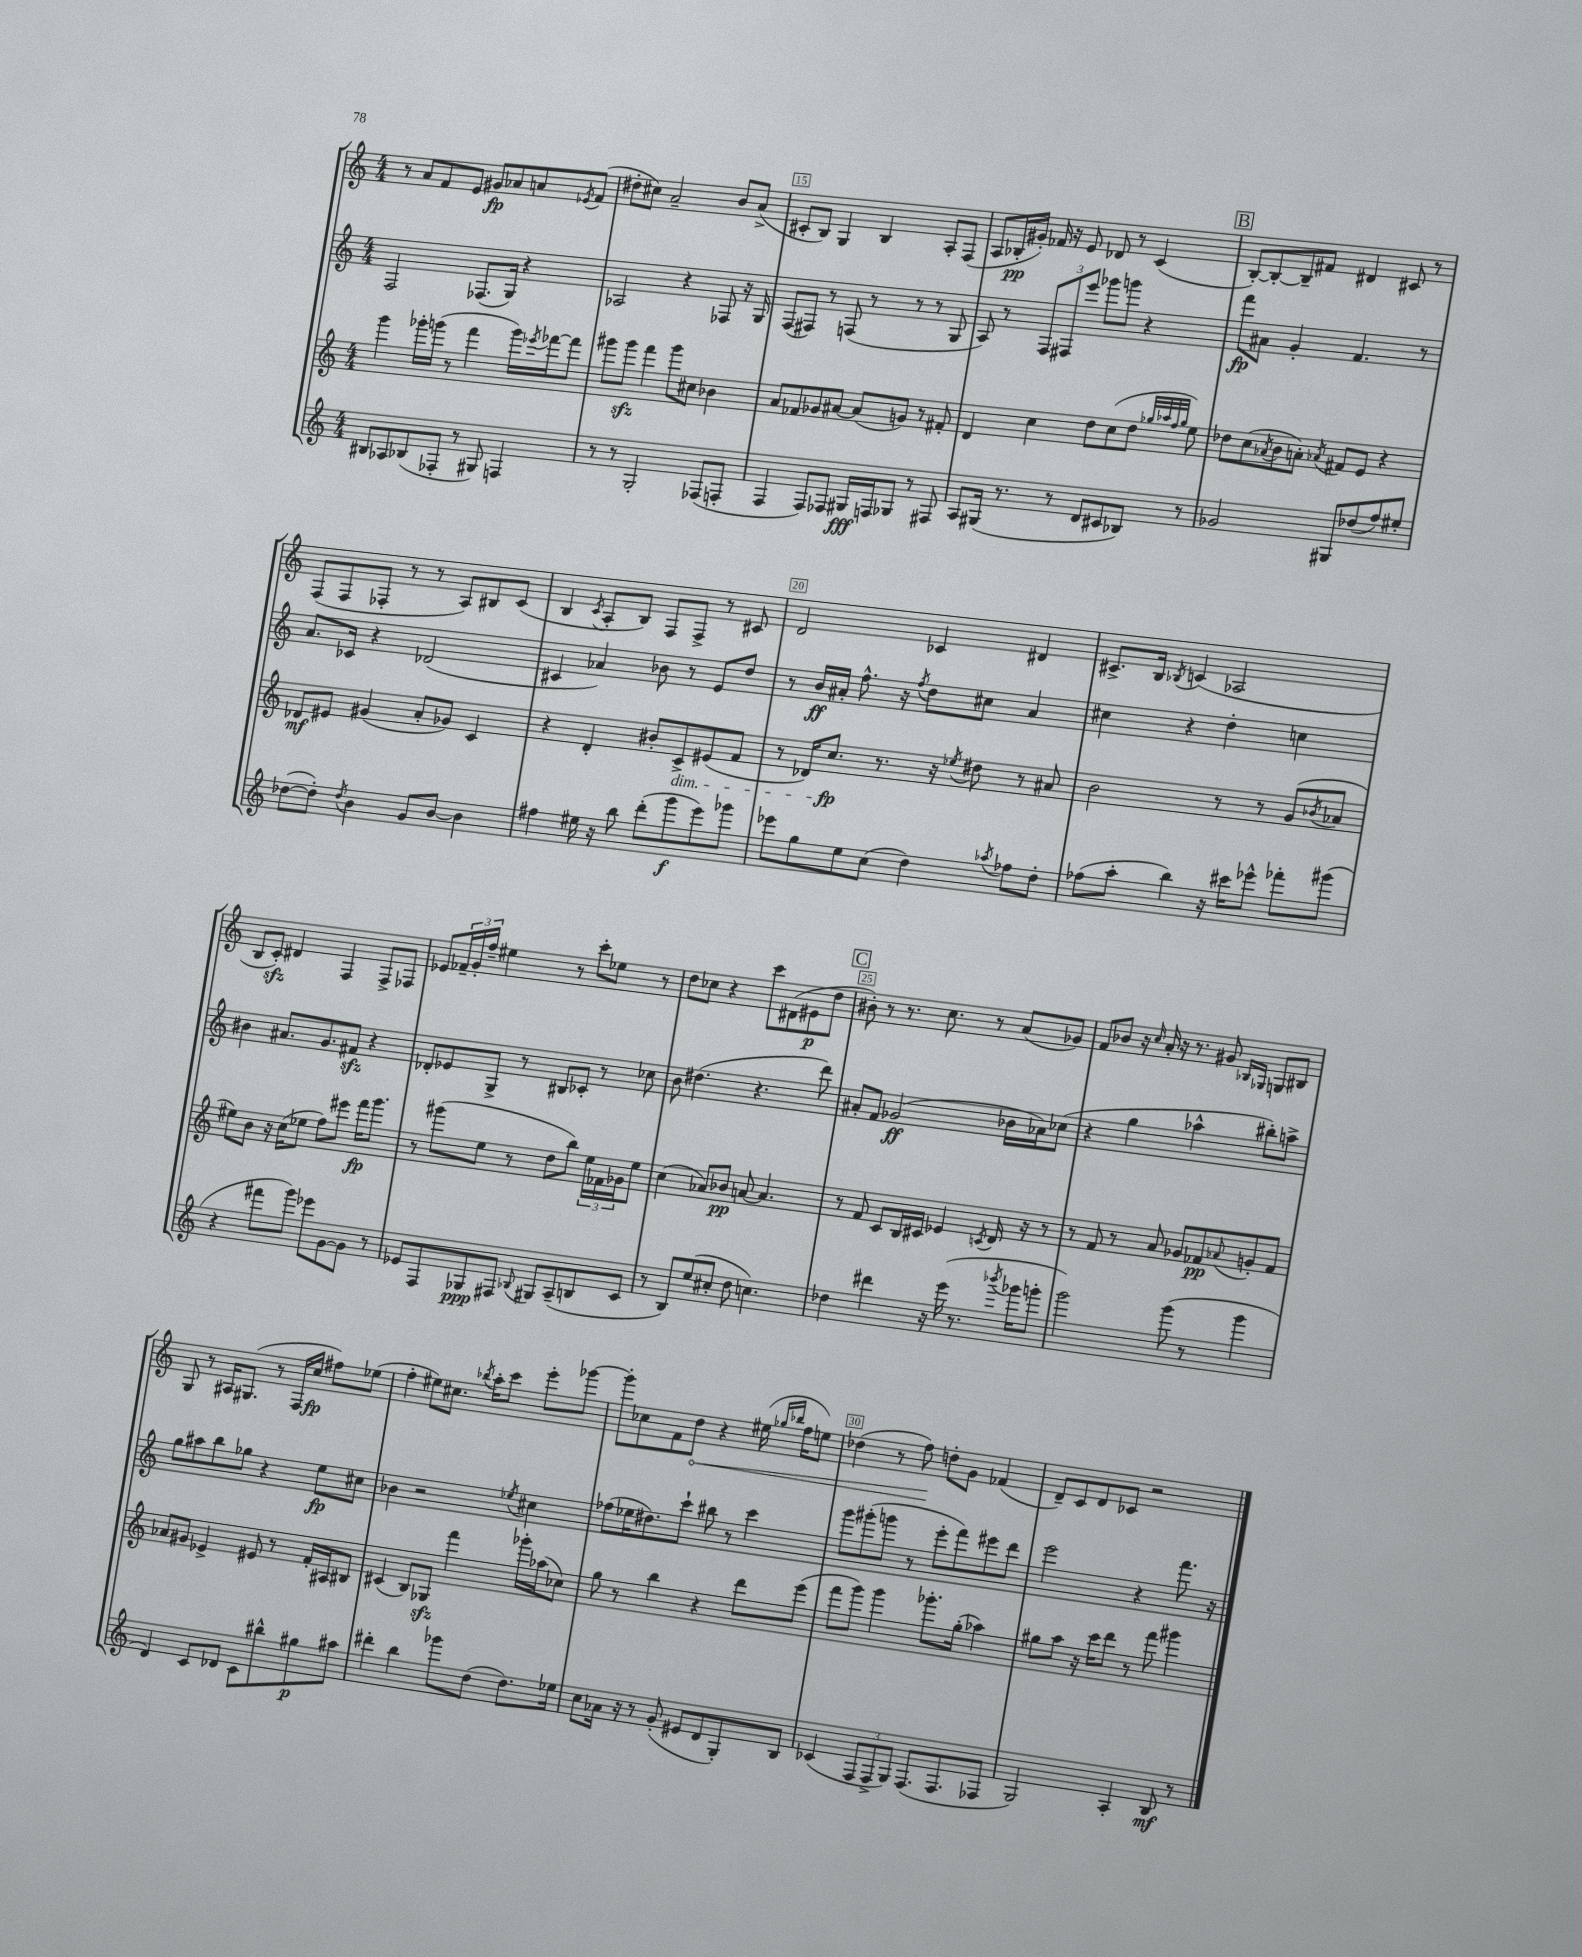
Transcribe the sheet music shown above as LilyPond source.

<<
\new StaffGroup <<
\new Staff = "s0" {
    \clef treble \key c \major \numericTimeSignature \time 4/4
    r8 a'8 f'8 e'8 gis'8\fp aes'8 a'8 \acciaccatura { ees'8 } f'8( |
    dis''8-. cis''8) a'2-- b'8 a'8->( |
    cis'8-. b8) g4 b4 a8-. f8( |
    a8 bes16-.\pp gis'16-.) fes'16 r16 e'8 des'8 r8 c'4( |
    \mark \markup { \box "B" } b8~-.) b8~-. b8-- fis'8 dis'4 cis'8 r8 |
    f8( f8 fes8-. r8 r8 a8) bis8 c'8( |
    b4 \acciaccatura { c'8 } a8-. b8) f8 f8-> r8 cis'8 |
    d'2 ces'4 dis'4 |
    cis'8.-> b16 \acciaccatura { bes8 } c'4( aes2 |
    b8 c'8-.\sfz) dis'4 f4 f8-> fes8 |
    ees'8 \tuplet 3/2 { fes'16-- g'16-. f''16-- } eis''4 r8 c'''8-. ees''8 r8 |
    d''8 ces''8 r4 c'''8 dis'8( eis'8\p d''8 |
    \mark \markup { \box "C" } bis'8-.) r8 r8. c''8. r8 a'8( ges'8) |
    f'8 bes'8 r16 \grace { c''16 } a'16-. r16 r8. gis'8 \grace { bes16 ges16 } g8 bis8 |
    g8 r8 ais16 gis8.( r8 f16 c''16\fp fis''8) ees''8( |
    f''4-. eis''8) cis''8. \acciaccatura { bes''8 } a''16-. c'''8 e'''8-. ges'''8~ |
    ges'''8-. ces''8 f'8 \once \override Hairpin.circled-tip = ##t d''8\< r4 eis''16( \grace { ges''16 bes''16 } f''16 e''8) |
    des''4( r8 f''8\!) d''8-. g'8 fes'4( |
    d'8--) c'8 d'8 ces'8 r2 \bar "|." |
}
\new Staff = "s1" {
    \clef treble \key c \major \numericTimeSignature \time 4/4
    f2 fes8.( g16) r4 |
    aes2 r4 fes8 r16 g16 |
    f8( fis8) r8 f8( r8 r8 r8 g8 |
    a8) r8 \tuplet 3/2 { f8 fis8 e'''8 } ges'''8 g'''8 r4 |
    \mark \markup { \box "B" } f'''8\fp ais'8 g'4-. f'4. r8 |
    a'8. ces'16 r4 des'2( |
    cis'4 aes'4) bes'8 r8 e'8 d''8 |
    r8 b'16\ff ais'16-. f''8.-^ r16 \acciaccatura { f''8 } d''8 cis''8 ais'4 |
    cis''4 r4 d''4-. c''4 |
    bis'4 ais'8. g'8. fis'8\sfz r4 |
    des'8-. ees'8 g8-> r8 bis8 ces'8-. r8 ces''8 |
    b'8 dis''4.( r4. d'''8) |
    \mark \markup { \box "C" } ais'8-. f'8 ges'2\ff( bes'16 aes'16) ces''8( |
    r4 g''4 aes''4-^ bis''8-.) a''8-> |
    g''8 ais''8 b''8 ges''8 r4 e''8\fp cis''8 |
    bes'4 r2 \acciaccatura { ees''8 } cis''4 |
    fes''8( ees''16 dis''8.) c'''8-! bis''8 r8 c'''4 |
    g'''8 gis'''8-.( g'''8 r8 e'''8-. f'''8) eis'''8 d'''8 |
    e'''2 r4 f'''8. r16 \bar "|." |
}
\new Staff = "s2" {
    \clef treble \key c \major \numericTimeSignature \time 4/4
    g'''4 ges'''16-. g'''16( r8 f'''4 g'''16) \acciaccatura { ees'''8 } fes'''16~ fes'''8 |
    gis'''8 gis'''8\sfz f'''4 gis'''8 cis''8 bes'4 |
    a'8 fes'8 ges'8 ais'8~ ais'8( g'8) r8 fis'8-. |
    d'4 c''4 d''8 c''8( d''8 \grace { ges''32 aes''32 f''32 ges''32 } e''8) |
    \mark \markup { \box "B" } des''8 c''8( \acciaccatura { aes'8 } b'8 a'8-.) \acciaccatura { aes'8 } fis'8 e'8 r4 |
    des'8\mf eis'8 gis'4( a'8-. ges'8) c'4 |
    r4 d'4-. bis'8-. c'8->\dim eis'8( f'8 |
    r8 des'16) c''8.\fp\! r8. r16 \acciaccatura { ees''8 } dis''8 r8 ais'8 |
    b'2 r8 r8 g'8( \acciaccatura { bes'8 } aes'8 |
    eis''8) b'8 r16 c''16( ees''8 f''8) eis'''8 f'''16\fp g'''8. |
    r8 gis'''8( e''8 r8 d''8 b''8) \tuplet 3/2 { e''16 fes'16 ges'16 } e''8 |
    c''4( aes'8) bes'8\pp a'8~ a'4. |
    \mark \markup { \box "C" } r8 f'8 c'8 b16 cis'16 ees'4 \acciaccatura { c'8 } d'16 r16 r8 |
    r8 f'8 r8 a'8 ges'8 fes'8\pp \appoggiatura { aes'8 } g'8-. fes'8 |
    aes'8 gis'8 ees'4-> eis'8 r8 f'16-. ais16 bis8 |
    cis'4( b8) ges8\sfz f'''4 ges'''16-. aes''16( ces''8) |
    g''8 r8 b''4 r4 d'''8 e'''8( |
    f'''8 g'''8) g'''4 ges'''8.-. g''16-.( aes''4) |
    gis''8 a''8 r16 c'''16 d'''8 r8 f'''8 gis'''4 \bar "|." |
}
\new Staff = "s3" {
    \clef treble \key c \major \numericTimeSignature \time 4/4
    bis8 aes8 bes8( fes8-. r8 gis8) f4 |
    r8 r8 g2-. fes8( f8-. |
    f4 f8) fes8 gis16\fff f16 ges8 r8 fis8 |
    a8 gis16( r8. r8 d'8 cis'8 bes8) r8 |
    \mark \markup { \box "B" } ges'2 gis8 des''8( f''8) eis''8-. |
    des''8~( des''8-.) \acciaccatura { des''8 } b'4 g'8 b'8~ b'4 |
    fis''4 eis''16 r16 b''8 d'''8-.( g'''8\f e'''8) ges'''8 |
    ees'''8 g''8 e''8 c''8( d''4) \acciaccatura { aes''8 } fes''8 d''8-. |
    fes''8( a''8-. b''4) r16 cis'''16 ees'''8-^ fes'''8-. gis'''8( |
    r4 fis'''8 g'''8) ees'''8 g'8~ g'8 r8 |
    ees'8 f8 ges8\ppp fis8 \appoggiatura { bes8 } gis8 a8--( b8 c'8 |
    r8 b8) e''8( cis''8-. d''8 c''4.) |
    \mark \markup { \box "C" } des''4 dis'''4 r16 e'''16( r8. \acciaccatura { bes'''8 } ges'''16 g'''8-. |
    g'''2) g'''8( r8 g'''4 |
    d'4) c'8 des'8 c'8 bis''8-^ gis''8\p ais''8 |
    dis'''4-. b''4 ges'''8 d''8( d''8.) ees''16 |
    c''8 aes'16 r16 r8 g'8-.( eis'8 d'8 g8-.) b8 |
    ces'4( \tuplet 3/2 { f8 f8-> g8) } f8.( f8. fes8 |
    g2) a4-. b8\mf r8 \bar "|." |
}
>>
>>
\layout { \context { \Score currentBarNumber = #13 \override BarNumber.break-visibility = ##(#f #t #t) barNumberVisibility = #(every-nth-bar-number-visible 5) \override BarNumber.stencil = #(make-stencil-boxer 0.1 0.3 ly:text-interface::print) } }
